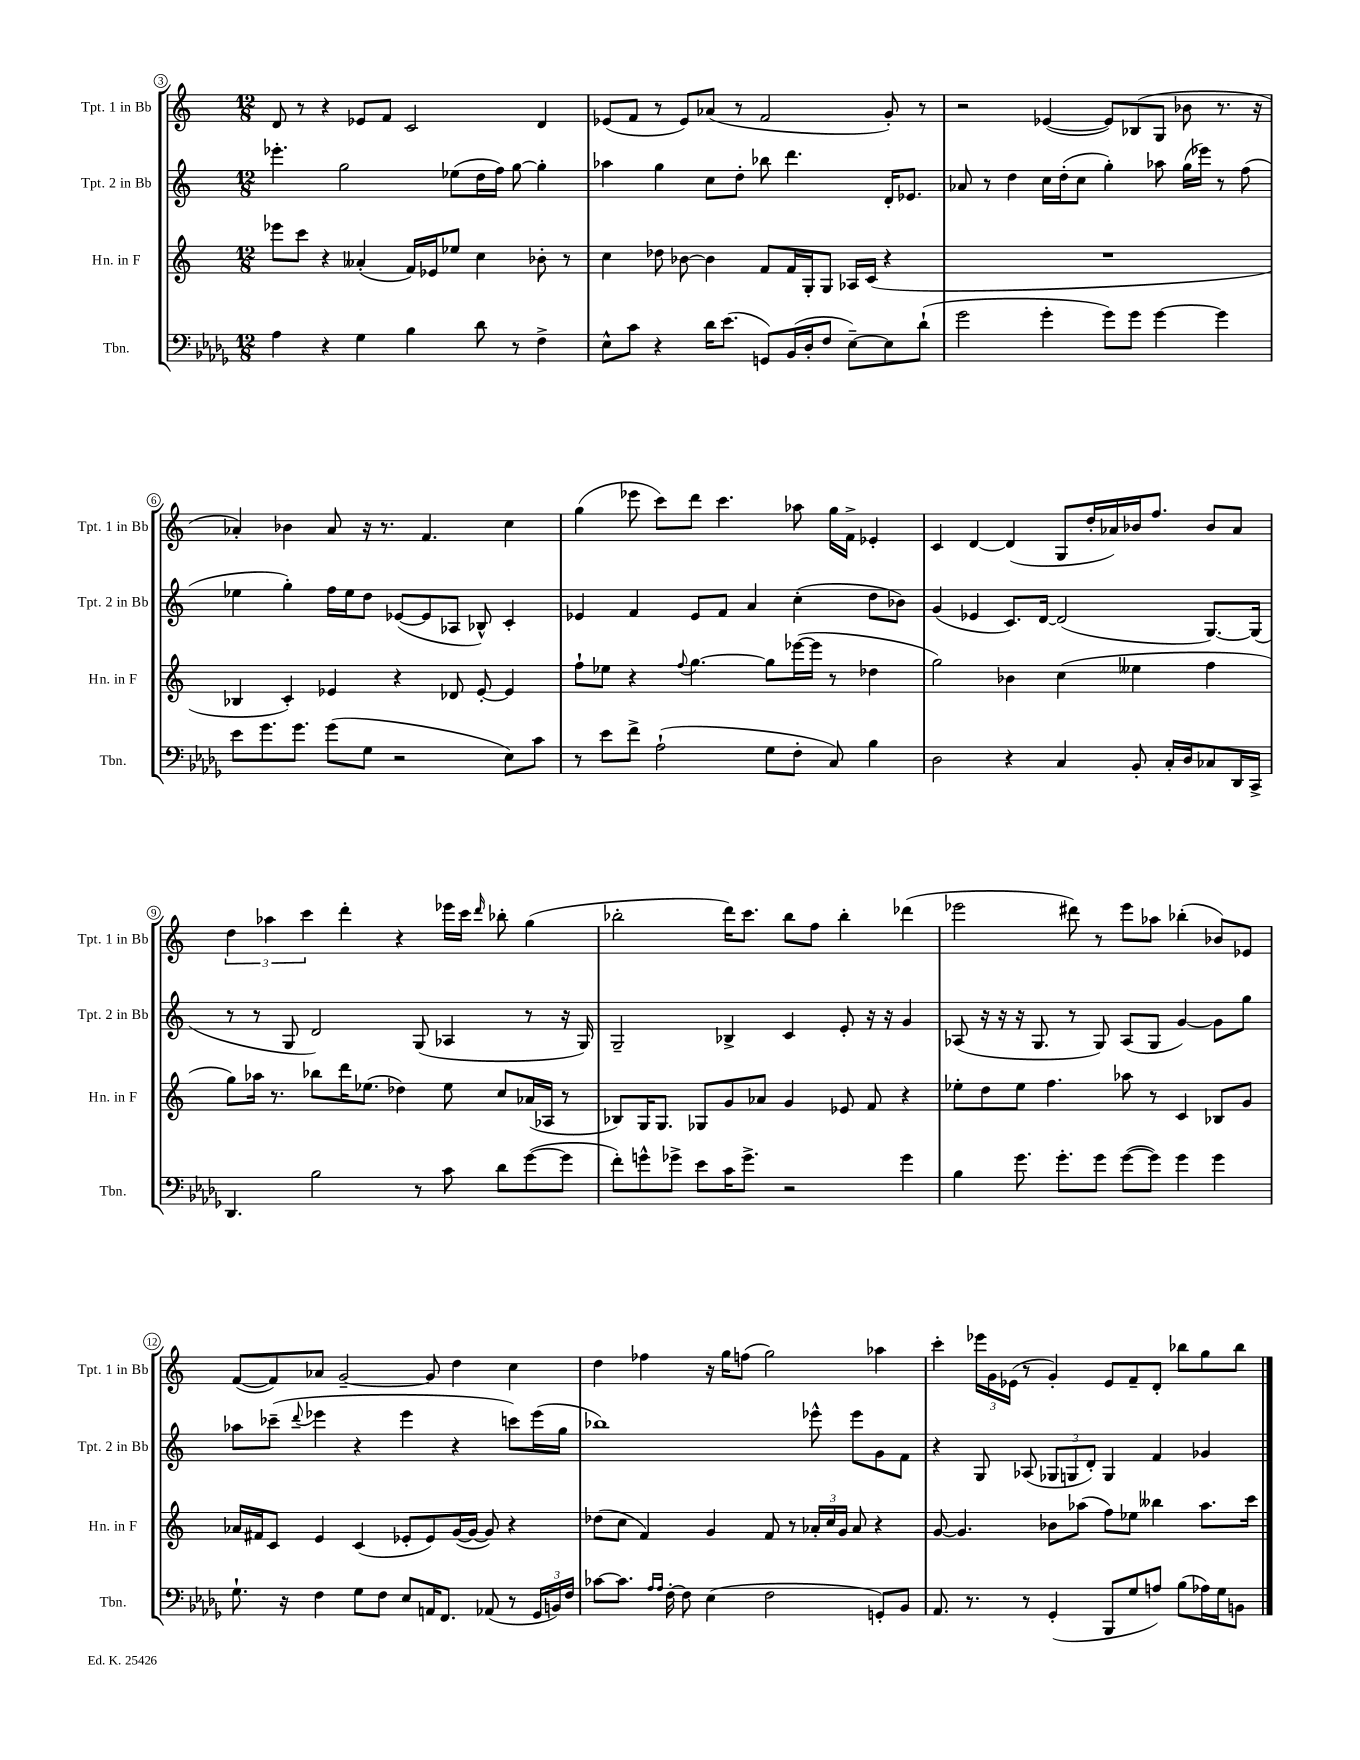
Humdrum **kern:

**kern	**kern	**kern	**kern
*part4	*part3	*part2	*part1
*staff4	*staff3	*staff2	*staff1
*I"Tbn.	*I"Hn. in F	*I"Tpt. 2 in Bb	*I"Tpt. 1 in Bb
*I'Tbn.	*I'Hn. in F	*I'Tpt. 2 in Bb	*I'Tpt. 1 in Bb
*clefF4	*clefG2	*clefG2	*clefG2
*k[b-e-a-d-g-]	*k[]	*k[]	*k[]
*M12/8	*M12/8	*M12/8	*M12/8
=3	=3	=3	=3
4A-\	8eee-X\L	4.eee-X'\	8d/
.	8ccc\J	.	8r
4r	4r	.	4r
.	.	2gg\	.
4G-\	(4a--X'/	.	8e-X/L
.	.	.	8f/J
4B-\	16f/LL)	.	2c/
.	16e-X/J	.	.
.	8ee-X/J	(8ee-X\L	.
8d-\	4cc\	16dd\L	.
.	.	16ff\JJ)	.
8r	.	[8gg\	.
4F^\	8b-X'\	4gg'\]	4d/
.	8r	.	.
=4	=4	=4	=4
8E-^^\L	4cc\	4aa-X\	(8e-X/L
8c\J	.	.	8f/J
4r	8dd-X\	4gg\	8r
.	[8b-X\	.	8e-/L)
16d-\KL	4b-\]	8cc\L	(8a-X/J
(8.e-\J	.	.	.
.	.	8dd'\J	8r
8GGn/L)	8f/L	8bb-X\	2f/
(16BB-/L	16f/L	4.ddd\	.
16D-'/J	16G'/J	.	.
8F/J	8G/J	.	.
[8E-~\L)	16A-X/LL	.	.
.	(16c/JJ	.	.
8E-\]	4r	16d'/KL	8g'/)
.	.	8.e-X/J	.
(8d-`\J	.	.	8r
=5	=5	=5	=5
2g-\	1.r	8a-X/	2r
.	.	8r	.
.	.	4dd\	.
4g-'\	.	16cc\LL	([4e-X/
.	.	(16dd'\J	.
.	.	8cc\J	.
8g-\L)	.	4gg'\)	8e-/L])
8g-\J	.	.	(8B-X/
[4g-\	.	8aa-X\	8G/J
.	.	(16gg\LL	8b-X\
.	.	16eee-X\JJ)	.
4g-\]	.	8r	8.r
.	.	(8ff\	.
.	.	.	16r
!!LO:LB:g=z
=6	=6	=6	=6
8e-\L	4B-X/	4ee-X\	4a-X'/)
8.g-\	.	.	.
.	4c'/)	4gg'\)	4b-X\
8.g-\J	.	.	.
(8g-\L	4e-X/	16ff\LL	8a-/
.	.	16ee-\J	.
8G-\J	.	8dd\J	16r
.	.	.	8.r
2r	4r	([8e-X/L	.
.	.	8e-/]	4.f/
.	8d-X/	8A-X/J	.
.	[8e-'/	8B-X^^/)	.
8E-\L)	4e-/]	4c'/	4cc\
8c\J	.	.	.
=7	=7	=7	=7
8r	8ff`\L	4e-X/	(4gg\
8e-\L	8ee-X\J	.	.
8f^\J	4r	4f/	8eee-X\
(2A-`\	.	.	8ccc\L)
.	8qqff/	.	.
.	[4.gg\	8e-/L	8ddd\J
.	.	8f/J	4.ccc\
.	.	4a/	.
8G-\L	8gg\L]	.	.
8F'\J	([16eee-X\L	(4cc'\	8aa-X\
.	16eee-\JJ]	.	.
8C/)	8r	.	16gg\LL
.	.	.	16f^\JJ
4B-\	4dd-X\	8dd\L	4e-X'/
.	.	8b-X\J)	.
=8	=8	=8	=8
2D-\	2gg\)	(4g/	4c/
.	.	4e-X/	[4d/
4r	4b-X\	8.c/L)	(4d/]
.	.	[16d/Jk	.
4C/	(4cc\	(2d/]	8G/L
.	.	.	16dd'/L
.	.	.	16a-X/)
8BB-'/	4ee--X\	.	16b-X/J
.	.	.	8.ff/J
16C'/LL	.	.	.
16D-/J	.	.	.
8C-X/	4ff\	[8.G/L)	8b-/L
16DD-/L	.	.	8a-/J
16CC^/JJ	.	(16G/Jk]	.
!!LO:LB:g=z
=9	=9	=9	=9
4.DD-/	8gg\L)	8r	6dd\
.	16aa-X\Jk	8r	.
.	.	.	6aa-X\
.	8.r	.	.
.	.	8G/	.
.	.	.	6ccc\
2B-\	8bb-X\L	2d/)	.
.	16ddd\K	.	4ddd'\
.	(8.ee-X\J	.	.
.	4dd-X\)	.	4r
8r	.	(8G/	.
8c\	8ee-\	4A-X/	16eee-X\LL
.	.	.	16ccc\JJ
.	.	.	16qqddd/
8d-\L	8cc/L	.	8bb-X'\
([8g-\	(16a-X/L	8r	(4gg\
.	16A-X/JJ	.	.
8g-\J]	8r	16r	.
.	.	16G/)	.
=10	=10	=10	=10
8f'\L)	8B-X/L)	2G~/	2bb-X'\
8gn^^\	16G/K	.	.
.	8.G/J	.	.
8g-X^\J	.	.	.
8e-\L	8G-X/L	.	.
16c\K	8g/	4B-X^/	16ddd\KL)
8.g-^\J	.	.	8.ccc\J
.	8a-X/J	.	.
2r	4g/	4c/	8bb-\L
.	.	.	8ff\J
.	8e-X/	8e'/	4bb-'\
.	8f/	16r	.
.	.	16r	.
4g-\	4r	4g/	(4ddd-X\
=11	=11	=11	=11
4B-\	8ee-X'\L	(8A-X/	2eee-X\
.	8dd\	16r	.
.	.	16r	.
8.g-\	8ee-\J	16r	.
.	.	8.G/	.
.	4.ff\	.	.
8.g-'\L	.	.	.
.	.	8r	8ddd#X\)
8g-\J	.	8G/)	8r
([8g-\L	8aa-X\	(8A-/L	8eee-\L
8g-\J])	8r	8G/J	8aa-X\J
4g-\	4c/	[4g/)	(4bb-X'\
4g-\	8B-X/L	8g\L]	8b-X/L)
.	8g/J	8gg\J	8e-X/J
!!LO:LB:g=z
=12	=12	=12	=12
8.G-`\	16a-X/LL	8aa-X\L	([8f/L
.	16f#X/J	.	.
.	8c/J	(8ccc-X~\J	8f/])
16r	.	.	.
.	.	8qqddd/	.
4F\	4e/	4eee-X\	8a-X/J
.	.	.	[2g~/
8G-\L	(4c/	4r	.
8F\J	.	.	.
8E-/L	8e-X'/L	4eee-\	.
16AAn/K	8e-/)	.	8g/]
8.FF/J	.	.	.
.	([16g/L	4r	4dd\
.	16g/JJ_	.	.
(8AA-X/	8g/])	.	.
8r	4r	8cccn\L)	4cc\
24GG-/LL	.	(16eee-\L	.
24BBn/)	.	.	.
.	.	16gg\JJ	.
24F/JJ	.	.	.
=13	=13	=13	=13
[8c-X\L	(8dd-X\L	1bb-X)	4dd\
8.c-\J]	8cc\J	.	.
.	4f/)	.	4ff-X\
16qqA-/LL	.	.	.
16qqA-/JJ	.	.	.
[16F'\	.	.	.
8F\]	.	.	.
(4E-\	4g/	.	16r
.	.	.	16gg\KL
.	.	.	(8ffn\J
2F\	8f/	.	2gg\)
.	8r	.	.
.	24a-X'/LL	8eee-X^^\	.
.	24cc/	.	.
.	24g/JJ	.	.
.	8a-/	8eee-\L	.
8GGn'/L)	4r	8g\	4aa-X\
8BB-/J	.	8f\J	.
=14	=14	=14	=14
8.AA-/	[8g/	4r	4ccc'\
.	4.g/]	.	.
8.r	.	.	.
.	.	8G/	24eee-X\LL
.	.	.	24g\
.	.	.	(24e-X\JJ
8r	.	(8A-X/	8r
(4GG-'/	8b-X\L	12G-X/L	4g'/)
.	.	12Gn/	.
.	(8aa-X\J	.	.
.	.	12d'/J)	.
8BBB-/L	8ff\L)	4G/	8e-/L
8G-/	8ee-X\J	.	8f~/
8An/J)	4bb--X\	4f/	8d'/J
(8B-\L	.	.	8bb-X\L
16A-X\L)	8.aa-\L	4g-X/	8gg\
16G-\J	.	.	.
8BBn\J	.	.	8bb-\J
.	16ccc\Jk	.	.
==	==	==	==
*-	*-	*-	*-
